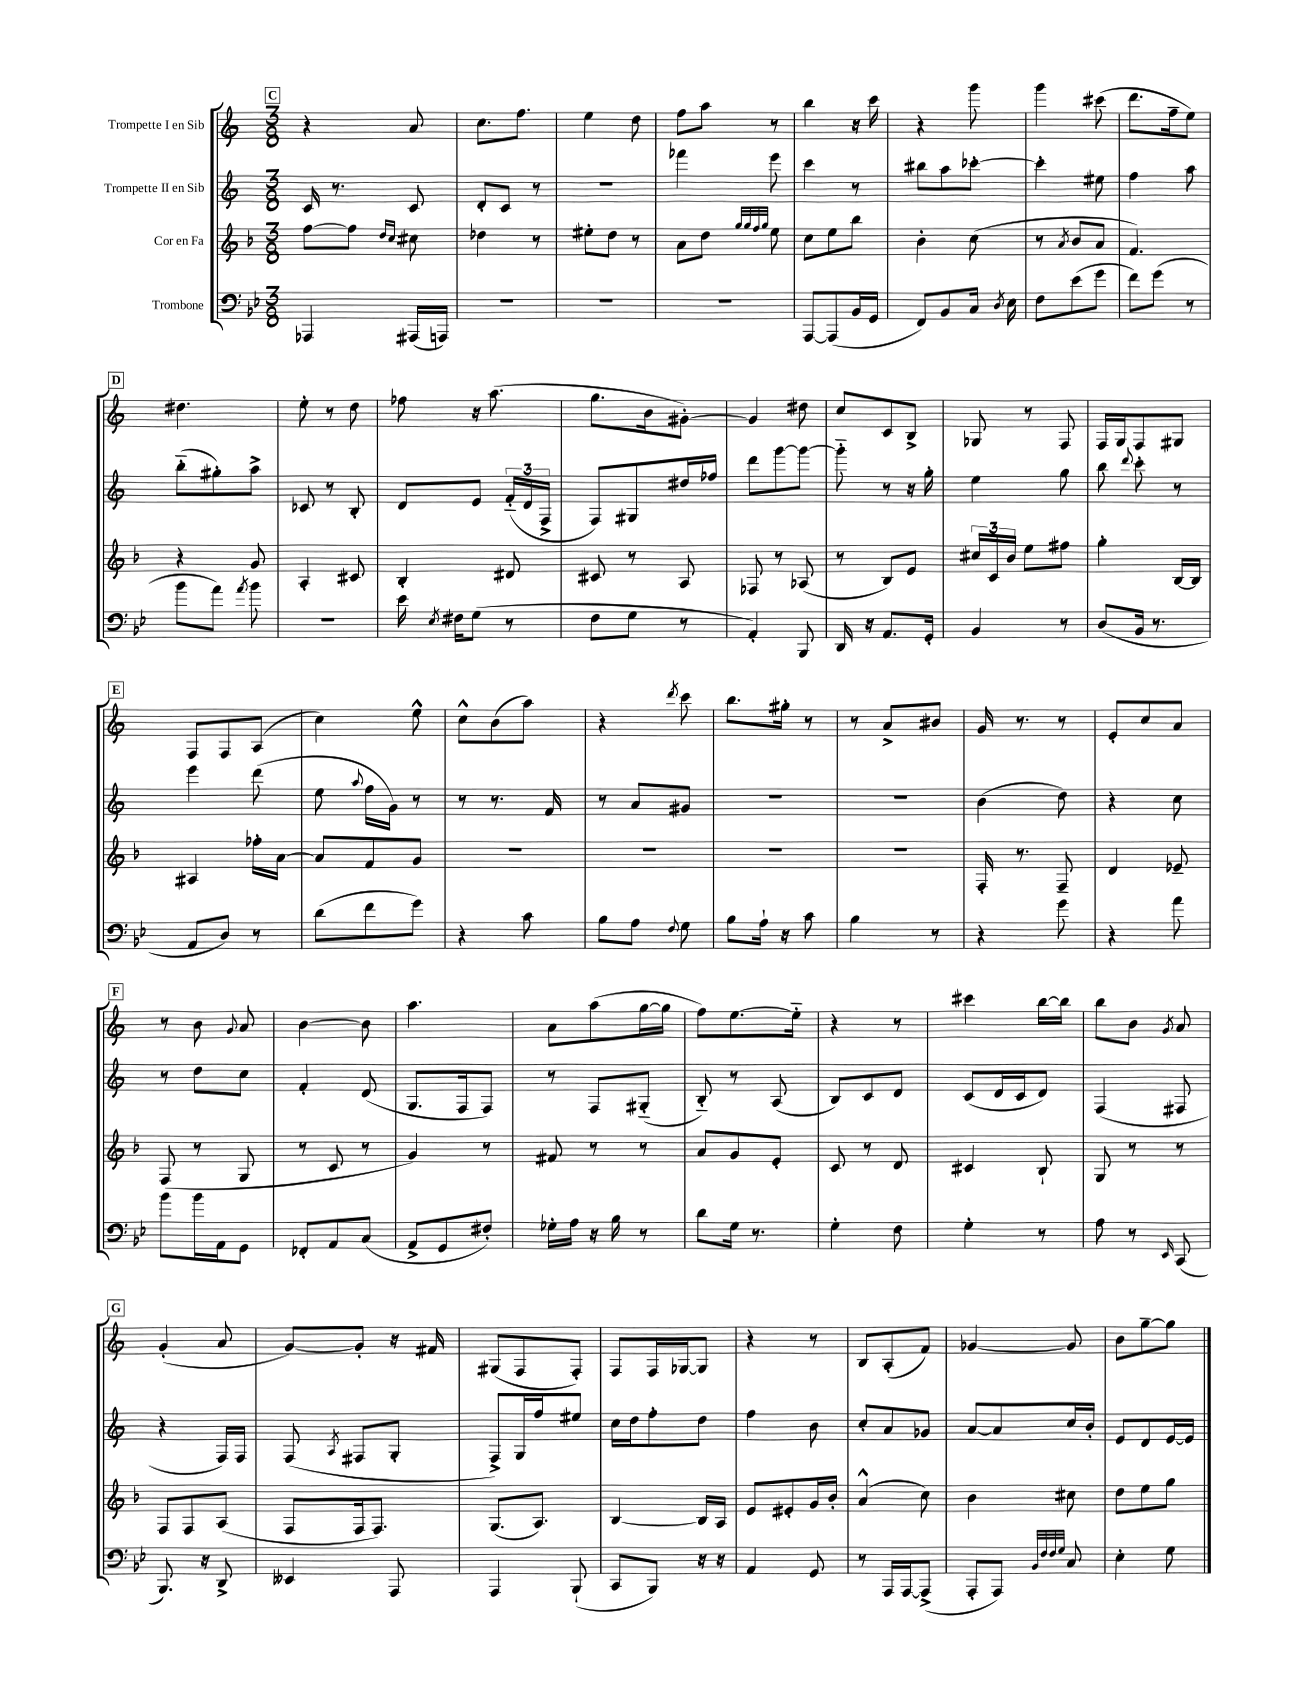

**kern	**kern	**kern	**kern
*part4	*part3	*part2	*part1
*staff4	*staff3	*staff2	*staff1
*I"Trombone	*I"Cor en Fa	*I"Trompette II en Sib	*I"Trompette I en Sib
*clefF4	*clefG2	*clefG2	*clefG2
*k[b-e-]	*k[b-]	*k[]	*k[]
*M3/8	*M3/8	*M3/8	*M3/8
!!LO:REH:place=s1:t=C
=128	=128	=128	=128
4AAA-X/	[8ff\L	16c/	4r
.	.	8.r	.
.	8ff\J]	.	.
.	16qqdd/LL	.	.
.	16qqcc/JJ	.	.
(16AAA#X/LL	8cc#X\	8c/	8a/
16AAAn/JJ)	.	.	.
=129	=129	=129	=129
4.r	4dd-X\	8d'/L	8.cc\L
.	.	8c/J	.
.	.	.	8.ff\J
.	8r	8r	.
=130	=130	=130	=130
4.r	8ee#X'\L	4.r	4ee\
.	8dd\J	.	.
.	8r	.	8dd\
=131	=131	=131	=131
4.r	8a\L	4fff-X\	8ff\L
.	8dd\J	.	8aa\J
.	32qqgg/LLL	.	.
.	32qqgg/	.	.
.	32qqff/	.	.
.	32qqgg/JJJ	.	.
.	8ee\	8eee\	8r
=132	=132	=132	=132
[8AAA/L	8cc\L	4ccc\	4bb\
(8AAA/]	8ee\	.	.
16BB-/L	8bb-\J	8r	16r
16GG/JJ	.	.	16ccc\
=133	=133	=133	=133
8FF/L)	4b-'\	8bb#X\L	4r
8BB-/	.	8aa\	.
16C/Jk	(8cc\	[8ccc-X'\J	8ggg\
8qD/	.	.	.
16E-\	.	.	.
=134	=134	=134	=134
8F\L	8r	4ccc-'\]	4ggg\
.	8qa/	.	.
(8e-\	8b-/L	.	.
8g\J	8a/J	8ee#X\	(8ccc#X\
=135	=135	=135	=135
8f\L)	4.f/)	4ff\	8.ddd\L
(8g\J	.	.	.
.	.	.	16ff~\k
8r	.	8aa\	8ee\J)
!!LO:LB:g=z
!!LO:REH:place=s1:t=D
=136	=136	=136	=136
8b-\L	4r	(8bb\L	4.dd#X\
8a\J)	.	8gg#X'\)	.
8qa/	.	.	.
8b-\	8g/	8aa^\J	.
=137	=137	=137	=137
4.r	4A'/	8c-X/	8ee'\
.	.	8r	8r
.	8c#X/	8B'/	8dd\
=138	=138	=138	=138
16e-\	4B-'/	8d/L	8ff-X\
8qE-/	.	.	.
16F#X\KL	.	.	.
(8G\J	.	8e/J	16r
.	.	.	(8.aa\
8r	8d#X/	(24f/LL	.
.	.	24d/	.
.	.	24F^/JJ	.
=139	=139	=139	=139
8F\L	8c#X/	8F/L)	8.gg\L
8G\J	8r	8G#X/	.
.	.	.	16b\k
8r	8A/	16dd#X/L	[8g#X'\J)
.	.	16ff-X/JJ	.
=140	=140	=140	=140
4AA'/)	8F-X/	8ddd\L	4g#/]
.	8r	[8ggg\	.
8BBB-/	(8A-X/	8ggg\J_	8dd#X\
=141	=141	=141	=141
16DD/	8r	8ggg\]	8cc/L
16r	.	.	.
8.AA/L	8B-/L)	8r	8c/
.	8e/J	16r	8B^/J
16GG'/Jk	.	16gg'\	.
=142	=142	=142	=142
4BB-/	24cc#X/LL	4ee\	8G-X/
.	24c/	.	.
.	24b-/JJ	.	.
.	8ee\L	.	8r
8r	8ff#X\J	8gg\	8F/
=143	=143	=143	=143
(8D/L	4gg'\	8bb\	16F/LL
.	.	.	16G/J
.	.	8qqddd/	.
16BB-/Jk	.	8ccc'\	8F/
8.r	.	.	.
.	[16B-/LL	8r	8G#X/J
.	16B-/JJ]	.	.
!!LO:LB:g=z
!!LO:REH:place=s1:t=E
=144	=144	=144	=144
8AA/L	4A#X/	4eee\	8F/L
8D/J)	.	.	8F/
8r	16ff-X'\LL	(8ddd\	(8A/J
.	[16a\JJ	.	.
=145	=145	=145	=145
(8d\L	8a/L]	8ee\	4cc\)
.	.	8qqaa/	.
8f\	8f/	16ff\LL	.
.	.	16g\JJ)	.
8g\J)	8g/J	8r	8ee^^\
=146	=146	=146	=146
4r	4.r	8r	8cc^^\L
.	.	8.r	(8b\
8c\	.	.	8aa\J)
.	.	16f/	.
=147	=147	=147	=147
8B-\L	4.r	8r	4r
8A\J	.	8a/L	.
8qqF/	.	.	8qddd/
8G\	.	8g#X/J	8ccc\
=148	=148	=148	=148
8B-\L	4.r	4.r	8.bb\L
16A`\Jk	.	.	.
16r	.	.	16gg#X'\Jk
8c\	.	.	8r
=149	=149	=149	=149
4B-\	4.r	4.r	8r
.	.	.	8a^/L
8r	.	.	8b#X/J
=150	=150	=150	=150
4r	16F'/	(4b\	16g/
.	8.r	.	8.r
8g\	8F~/	8dd\)	8r
=151	=151	=151	=151
4r	4d/	4r	8e'/L
.	.	.	8cc/
8a\	8e-X~/	8cc\	8a/J
!!LO:LB:g=z
!!LO:REH:place=s1:t=F
=152	=152	=152	=152
8b-\L	(8F/	8r	8r
16b-\L	8r	8dd\L	8b\
16AA\J	.	.	.
.	.	.	8qqg/
8GG\J	8G/	8cc\J	8a/
=153	=153	=153	=153
8FF-X'/L	8r	4f'/	[4b\
8AA/	8c/	.	.
(8C/J	8r	(8d/	8b\]
=154	=154	=154	=154
8AA^/L	4g/)	8.G/L	4.aa\
8GG/	.	.	.
.	.	16F/k	.
8F#X'/J)	8r	8F/J)	.
=155	=155	=155	=155
16G-X'\LL	8f#X/	8r	8a\L
16A\JJ	.	.	.
16r	8r	8F/L	(8aa\
16B-\	.	.	.
8r	8r	(8G#X/J	[16gg\L
.	.	.	16gg\JJ]
=156	=156	=156	=156
8d\L	8a/L	8B/)	8ff\L)
16G\Jk	8g/	8r	[8.ee\
8.r	.	.	.
.	8e'/J	(8A/	.
.	.	.	16ee\Jk]
=157	=157	=157	=157
4G'\	8c/	8B/L)	4r
.	8r	8c/	.
8F\	8d/	8d/J	8r
=158	=158	=158	=158
4G'\	4c#X/	(8c/L	4ccc#X\
.	.	16d/L	.
.	.	16c/J	.
8r	8B-`/	8d/J)	[16bb\LL
.	.	.	16bb\JJ]
=159	=159	=159	=159
8A\	8G/	(4F/	8bb\L
8r	8r	.	8b\J
16qqEE-/	.	.	8qg/
(8CC/	8r	8F#X/	8a/
!!LO:LB:g=z
!!LO:REH:place=s1:t=G
=160	=160	=160	=160
8.BBB-/)	8F/L	4r	(4g'/
.	8F/	.	.
16r	.	.	.
8DD^/	(8A/J	16F/LL)	8a/
.	.	16F/JJ	.
=161	=161	=161	=161
4EE--X/	8F/L	(8F/	[8g/L)
.	.	8qA/	.
.	16F/k	8F#X/L	8g'/J]
.	8.F/J)	.	.
8AAA/	.	8G'/J	16r
.	.	.	16f#X/
=162	=162	=162	=162
4AAA/	(8.G/L	8F^/L)	(8G#X/L
.	.	16G/L	8F/
.	8.A/J)	16ff/J	.
(8BBB-`/	.	8ee#X/J	8F'/J)
=163	=163	=163	=163
8CC/L	[4B-/	16cc\LL	8F/L
.	.	16dd\J	.
8BBB-/J)	.	8ff'\	16F/L
.	.	.	[16G-X/J
16r	16B-/LL]	8dd\J	8G-/J]
16r	16A/JJ	.	.
=164	=164	=164	=164
4AA/	8e/L	4ff\	4r
.	8e#X'/	.	.
8GG/	16g/L	8b\	8r
.	16b-'/JJ	.	.
=165	=165	=165	=165
8r	(4a^^/	8cc'/L	8B/L
16AAA/LL	.	8a/	(8A'/
[16AAA/J	.	.	.
(8AAA^/J]	8cc\)	8g-X/J	8f/J)
=166	=166	=166	=166
8AAA'/L	4b-\	[8a/L	[4g-X/
8AAA/J)	.	8a/]	.
32qqBB-/LLL	.	.	.
32qqF/	.	.	.
32qqF/	.	.	.
32qqG/JJJ	.	.	.
8C/	8cc#X\	16cc/L	8g-/]
.	.	16b'/JJ	.
=167	=167	=167	=167
4E-'\	8dd\L	8e/L	8b\L
.	8ee\	8d/	[8gg~\
8G\	8gg\J	[16e/L	8gg\J]
.	.	16e/JJ]	.
==	==	==	==
*-	*-	*-	*-
